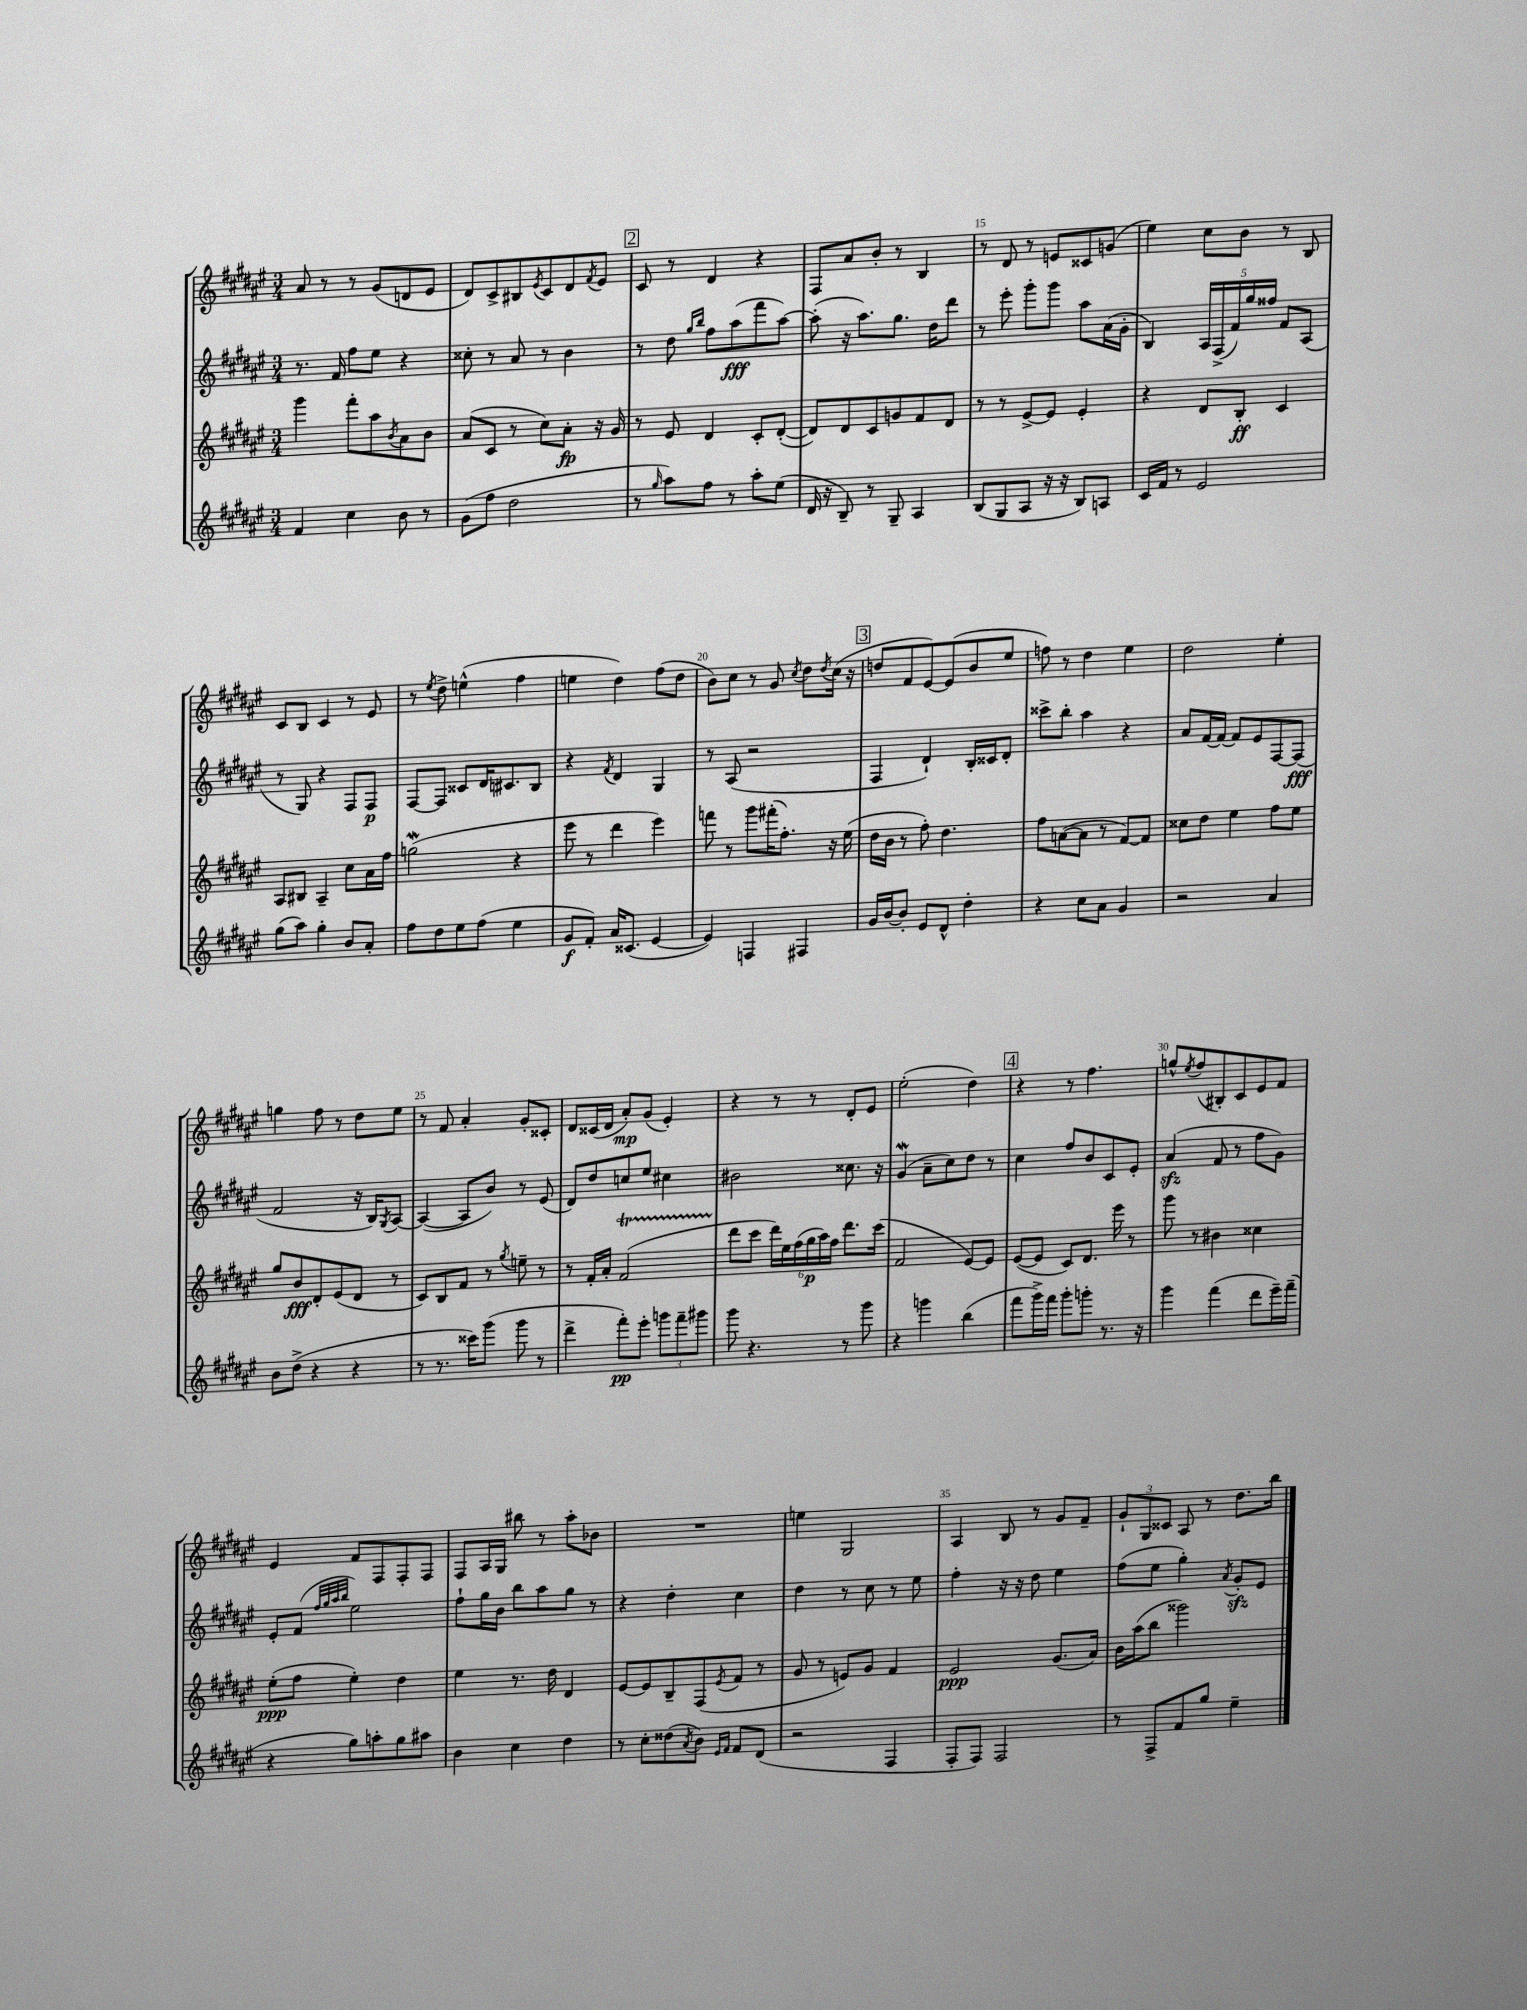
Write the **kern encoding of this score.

**kern	**kern	**kern	**kern
*staff4	*staff3	*staff2	*staff1
*clefG2	*clefG2	*clefG2	*clefG2
*k[f#c#g#d#a#e#]	*k[f#c#g#d#a#e#]	*k[f#c#g#d#a#e#]	*k[f#c#g#d#a#e#]
*M3/4	*M3/4	*M3/4	*M3/4
4f#	4ggg#	8.r	8a#
.	.	.	8r
.	.	16f#	.
4cc#	8fff#'	8ff#	8r
.	8aa#	8ee#	(8g#
.	8qb	.	.
8b	8a#	4r	8d
8r	8b	.	8e#
=	=	=	=
(8g#	(8a#	8cc##'	8d#)
8ff#	8c#	8r	8c#^
2dd#	8r	8a#	8B#
.	.	.	8qe#
.	8cc#)	8r	8c#
.	8a#'	4b	8d#
.	.	.	8qf#
.	16r	.	8e#
.	16g#	.	.
=	=	=	=
8r	8r	8r	8c#
16qqgg#	.	.	.
8aa#)	8e#	8dd#	8r
.	.	16qqgg#	.
.	.	16qqbb	.
8ff#	4d#	8ff#	4d#
8r	.	(8aa#	.
8aa#'	8c#'	8fff#	4r
(8ee#	([8d#'	[8aa#)	.
=	=	=	=
16d#	8d#])	(8aa#']	8F#
16r	.	.	.
8B~)	8d#	16r	8a#
.	.	8.aa#)	.
8r	8c#	.	8b'
8G#~	8g	8.gg#	8r
4A#	8f#	.	4B
.	.	16dd#	.
.	8d#	8ddd#	.
=	=	=	=
(8B	8r	8r	8r
8G#	8r	8eee#'	8d#
8A#	[8e#^	8ggg#'	8r
16r	8e#]	8ggg#	8e
16r	.	.	.
8B)	4e#'	8aa#	8c##
8A	.	(16a#	(8g
.	.	16g#'	.
=	=	=	=
16c#	4r	4B)	4ee#)
16f#	.	.	.
8r	.	.	.
2e#	8d#	20A#	8cc#
.	.	(20F#^	.
.	.	20f#)	.
.	8B'	.	8b
.	.	20gg#	.
.	.	20ff##	.
.	4c#	8f#	8r
.	.	(8A#	8B
=	=	=	=
(8gg#	8A#	8r	8c#
8aa#)	8B#	8G#)	8B
4gg#'	4A#~	4r	4c#
8b	8cc#	8F#	8r
8a#'	16a#	8F#	8e#
.	16ff#	.	.
=	=	=	=
8ff#	(2gg	[8F#	8r
.	.	.	8qee#
8dd#	.	8F#]	8dd#^
8ee#	.	8c##	(4ee^^
(8ff#	.	16d#	.
.	.	8.c#	.
4ee#	4r	.	4ff#
.	.	8B	.
=	=	=	=
8g#	8eee#	4r	4ee
8f#')	8r	.	.
.	.	8qf#	.
16a#	4ddd#	4d#	4dd#)
(8.c##	.	.	.
[4e#	4eee#)	4G#	(8ff#
.	.	.	8dd#
=	=	=	=
4e#])	8fff	8r	8b)
.	8r	(8A#	8cc#
4F	8ggg#	2r	8r
.	(16fff#'	.	8g#
.	8.ff#')	.	.
.	.	.	8qcc#
4F#	.	.	8dd#
.	.	.	8qdd#
.	16r	.	(16cc#
.	(16ee#	.	16r
=	=	=	=
16g#	16dd#	4F#	8dd
[16b	16b	.	.
8b']	8r	.	8f#
8e#	8ff#')	4d#`)	[8e#)
8d#^^	4.dd#	.	(8e#]
4dd#'	.	16B'	8b
.	.	16c##	.
.	.	8d#'	8ee#
=	=	=	=
4r	8ff#	8ccc##^	8ff)
.	([8a	8bb'	8r
8cc#	8a]	4aa#	4dd#
8a#	8r	.	.
4g#	[8f#)	4r	4ee#
.	8f#]	.	.
=	=	=	=
2r	8cc##	8a#	2dd#
.	8dd#	[16f#	.
.	.	16f#_	.
.	4ee#	8f#]	.
.	.	8e#	.
4a#	8ff#	[8F#	4ee#'
.	8ee#	(8F#]	.
=	=	=	=
8b	8gg#	2f#	4gg
(8dd#^	8b	.	.
4r	8d#'	.	8ff#
.	(8e#	.	8r
4r	8d#	16r	8dd#
.	.	16B)	.
.	.	8qG#	.
.	8r	[8A#	8ee#
=	=	=	=
8r	8c#)	(4A#_	8r
8.r	8B	.	8f#
.	8f#	8A#]	4a#'
16ccc##)	.	.	.
(8ggg#	8r	8b)	.
.	8qgg#	.	.
8ggg#	8ee~	8r	8g#'
8r	8r	(8e#	8c##'
=	=	=	=
4ddd#^	8r	8d#)	8d#
.	16f#'	8dd#	(16c##
.	16a#'	.	16d#
8fff#')	(2f#	8cc	8a#')
8eee#'	.	8ee#	(8g#
12ggg	.	4cc#	4e#')
12fff#~	.	.	.
12ggg#	.	.	.
=	=	=	=
8ggg#	8ddd#	2b#	4r
4.r	8ccc#	.	.
.	24ddd#)	.	8r
.	24ee#	.	.
.	(24ff#	.	.
.	24gg#	.	8r
.	24aa#)	.	.
.	24ff#	.	.
8r	8.ddd#	8.cc##	8d#'
8ggg#	.	.	8e#
.	(16ccc#	16r	.
=	=	=	=
4r	2f#	(4g#	(2ee#'
4ggg	.	8a#~	.
.	.	8cc#)	.
(4bb	[8e#)	8dd#	4dd#)
.	8e#]	8r	.
=	=	=	=
8fff#	([8e#	4cc#	4r
16ggg#^)	8e#]	.	.
16fff#	.	.	.
8ggg#'	8c#)	8ff#	8r
8ggg'	8.d#	8b	4.ff#
8.r	.	8c#	.
.	16eee#	.	.
.	8r	8e#'	.
16r	.	.	.
=	=	=	=
4ggg#	8ggg#	(4a#	8gg^^
.	.	.	8qee#
.	8r	.	(8ff#
(4fff#	4b#	8f#	8B#')
.	.	8r	8c#
8ddd#	4cc##	8ff#	8e#
16eee#~)	.	8g#)	8f#
(16fff#~	.	.	.
=	=	=	=
4r	(8ee#'	8e#'	4e#
.	8ff#	(8f#	.
.	.	32qqff#	.
.	.	32qqgg#	.
.	.	32qqaa#	.
.	.	32qqbb	.
8gg#)	4ee#')	2ee#)	8f#
8aa'	.	.	8F#
8gg#	4dd#	.	8F#'
8aa#	.	.	8F#
=	=	=	=
4b	4ee#	8ff#`	8F#
.	.	16gg#	16A#
.	.	16b	16G#
4cc#	8.r	8bb	8bb#
.	.	8aa#	8r
.	16dd#	.	.
4dd#	4d#	8gg#	8aa#'
.	.	8r	8b-
=	=	=	=
8r	[8e#	4r	2.r
8cc#'	8e#]	.	.
(8dd##	8B~	4dd#'	.
8qa#	.	.	.
8b)	(8F#	.	.
16qqe#	.	.	.
16qqf#	8qe#	.	.
8f#	8f#	4cc#	.
(8d#	8r	.	.
=	=	=	=
2r	8g#	4dd#	4ee
.	8r	.	.
.	8e)	8r	2G#
.	8g#	8cc#	.
4F#	4f#	8r	.
.	.	8ee#	.
=	=	=	=
8F#'	2e#	4ff#'	4A#
8F#)	.	.	.
2F#	.	16r	8B
.	.	16r	.
.	.	8dd#	8r
.	(8.g#	4ee#	8g#
.	.	.	8f#~
.	16a#)	.	.
=	=	=	=
8r	16b	(8ff#	12g#`
.	(16aa#	.	.
.	.	.	12G#
8F#^	8bb	8ee#	.
.	.	.	12c##
8f#	2ggg##)	4gg#')	8A#
8gg#	.	.	8r
.	.	8qa#	.
4ee#~	.	8g#'	8.dd#
.	.	8e#	.
.	.	.	16bb
==	==	==	==
*-	*-	*-	*-
